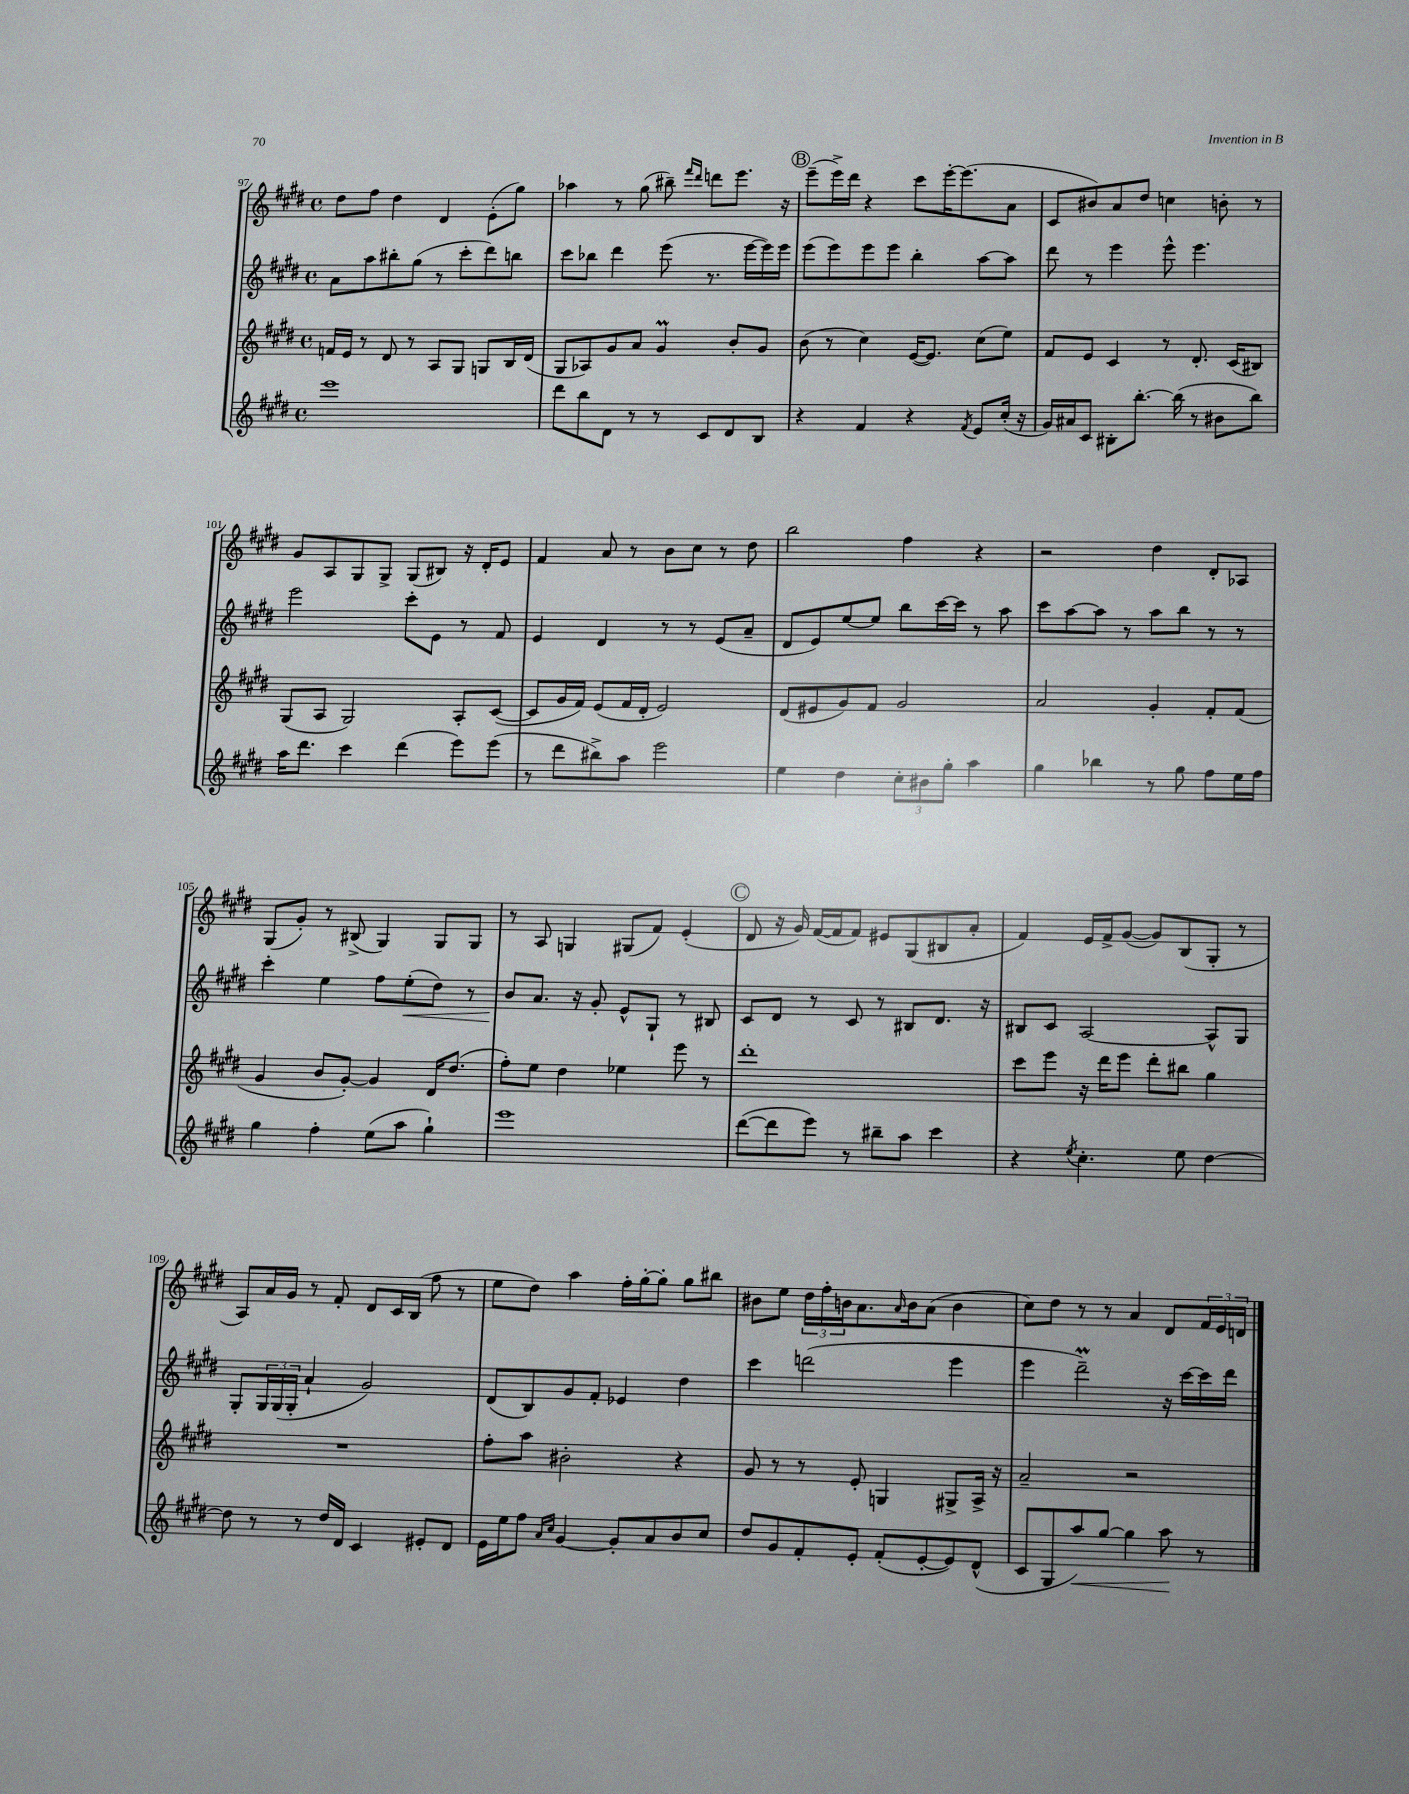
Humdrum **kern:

**kern	**kern	**kern	**kern
*staff4	*staff3	*staff2	*staff1
*clefG2	*clefG2	*clefG2	*clefG2
*k[f#c#g#d#]	*k[f#c#g#d#]	*k[f#c#g#d#]	*k[f#c#g#d#]
*M4/4	*M4/4	*M4/4	*M4/4
*met(c)	*met(c)	*met(c)	*met(c)
1eee	16f/LL	8a\L	8dd#\L
.	16e/JJ	.	.
.	8r	8aa\	8ff#\J
.	8d#/	8bb#'\	4dd#\
.	8r	(8gg#\J	.
.	8A/L	8r	4d#/
.	8G#/J	8ccc#'\L	.
.	8G/L	8ddd#\)	(8e'\L
.	16B/L	8bb\J	8gg#\J)
.	(16d#/JJ	.	.
=	=	=	=
8ddd#\L	8G#/L	8ccc#\L	4aa-\
8bb\	8A-/)	8bb-\J	.
8d#\J	8g#/	4ddd#\	8r
8r	8a/J	.	(8gg#\
8r	4g#/	(8eee\	8bb#~\)
.	.	.	16qqfff#/LL
.	.	.	16qqddd#/JJ
8c#/L	.	8.r	8ddd\L
8d#/	8b'/L	.	8.eee\J
.	.	[16eee\LL	.
8B/J	8g#/J	16eee\])	.
.	.	16eee\JJ	16r
=	=	=	=
4r	(8b\	(8eee\L	(8eee~\L
.	8r	8eee\)	16eee^\L)
.	.	.	16ddd#\JJ
4f#/	4cc#\)	8eee\	4r
.	.	8eee\J	.
4r	([16e/LK	4bb'\	8ccc#\L
.	8.e/]J)	.	.
.	.	.	[16eee'\K
.	.	.	(8.eee\]
8qf#/	.	.	.
8e/L	(8cc#\L	[8aa\L	.
(16cc#'/Jk	8ee\J)	8aa\]J	8a\J
16r	.	.	.
=	=	=	=
16g#/LL)	8f#/L	8ddd#\	8c#/L
16a#/J	.	.	.
8c#/J	8e/J	8r	8b#/)
8B#'\L	4c#/	4eee\	8a/
[8.bb'\J	.	.	8dd#/J
.	8r	8eee^^\	4cc\
(16bb\]	.	.	.
8r	8.d#'/	4.eee\	.
8b#\L	.	.	8b'\
.	(16c#/LK	.	.
8bb\J)	8B#/J)	.	8r
=	=	=	=
16aa\LK	(8G#/L	2eee\	8g#/L
8.ddd#\J	.	.	.
.	8A/J	.	8A/
4ccc#\	2G#/)	.	8G#/
.	.	.	8G#^/J
(4ddd#\	.	8ccc#'\L	(8G#/L
.	.	8e\J	8B#/J)
8eee\L)	8A'/L	8r	16r
.	.	.	16d#'/LK
(8eee\J	([8c#/J	8f#/	8e/J
=	=	=	=
8r	8c#/]L	4e/	4f#/
8ddd#\L	16g#/L	.	.
.	16f#/JJ)	.	.
8bb#^\)	(8e/L	4d#/	8a/
8aa\J	16f#/L	.	8r
.	16d#'/JJ	.	.
2eee\	2e/)	8r	8b\L
.	.	8r	8cc#\J
.	.	(8e/L	8r
.	.	8a~/J	8dd#\
=	=	=	=
4ee\	(8d#/L	8d#/L	2bb\
.	8e#/	8e/)	.
4dd#\	8g#/)	[8ee/	.
.	8f#/J	8ee/]J	.
12cc#'\L	2g#/	8bb\L	4ff#\
12b#\	.	.	.
.	.	[16ccc#\L	.
12gg#'\J	.	.	.
.	.	16ccc#\]JJ	.
4aa\	.	8r	4r
.	.	8aa\	.
=	=	=	=
4gg#\	2a/	8ccc#\L	2r
.	.	[8aa\	.
4bb-\	.	8aa\]J	.
.	.	8r	.
8r	4g#'/	8aa\L	4dd#\
8gg#\	.	8bb\J	.
8ff#\L	8f#'/L	8r	8d#'/L
16ee\L	(8f#/J	8r	8A-/J
16ff#\JJ	.	.	.
=	=	=	=
4gg#\	4g#/	4ccc#'\	(8G#/L
.	.	.	8g#'/J)
4ff#'\	8b/L	4ee\	8r
.	[8g#'/J)	.	(8B#^/
(8ee\L	4g#/]	8ff#\L	4G#/)
8aa\J	.	(8ee'\	.
4gg#`\)	16d#/LK	8dd#\J)	8G#/L
.	(8.dd#/J	.	.
.	.	8r	8G#/J
=	=	=	=
1eee	8ff#'\L)	8b/L	8r
.	8ee\J	8.a/J	8A/
.	4dd#\	.	4G/
.	.	16r	.
.	.	8g#'/	.
.	4ee-\	8e^^/L	(8G#/L
.	.	8G#`/J	8f#/J)
.	8eee\	8r	(4e'/
.	8r	8B#/	.
=	=	=	=
([8ddd#\L	1ddd#'	8c#/L	8d#/
8ddd#\]	.	8d#/J	16r
.	.	.	16g#/)
8eee\J)	.	8r	([16f#/LL
.	.	.	16f#/]J
8r	.	8c#/	8f#/J)
8bb#~\L	.	8r	8e#/L
8aa\J	.	8B#/L	(8G#/
4ccc#\	.	8.d#/J	8B#/
.	.	.	8a'/J
.	.	16r	.
=	=	=	=
4r	8ccc#\L	8B#/L	4f#/)
.	8eee\J	8c#/J	.
8qee/	.	.	.
4.cc#'\	16r	[2A/	16e/LL
.	16ddd#\LK	.	16f#^/J
.	8eee\J	.	([8g#/J
.	8ddd#'\L	.	8g#/]L)
8ee\	8bb#\J	.	(8B/
[4dd#\	4gg#\	8A^^/]L	8G#'/J
.	.	8G#/J	8r
=	=	=	=
8dd#\]	1r	8G#'/L	8A/L)
8r	.	24G#/L	16a/L
.	.	(24G#/	.
.	.	.	16g#/JJ
.	.	24G#'/JJ	.
8r	.	4a`/	8r
16dd#/LL	.	.	8f#'/
16d#/JJ	.	.	.
4c#/	.	2g#/)	8d#/L
.	.	.	16c#/L
.	.	.	(16B/JJ
8e#'/L	.	.	8ff#\
8d#/J	.	.	8r
=	=	=	=
16e\LL	8ff#'\L	(8d#/L	8ee\L
16ee\J	.	.	.
8ff#\J	8aa\J	8B/)	8dd#\J)
16qqa/LL	.	.	.
16qqcc#/JJ	.	.	.
[4g#/	2b#'\	8g#/	4aa\
.	.	8f#'/J	.
8g#'/]L	.	4e-/	16ff#'\LL
.	.	.	[16gg#'\J
8a/	.	.	8gg#'\]J
8b/	4r	4dd#\	8gg#\L
8cc#/J	.	.	8bb#\J
=	=	=	=
8dd#/L	8g#/	4ccc#\	8b#\L
8g#/	8r	.	8ee\J
8f#'/	8r	(2ddd\	24dd#\LL
.	.	.	24ff#'\
.	.	.	24b\J
8e'/J	8e'/	.	8.a\
(8f#'/L	4G/	.	.
.	.	.	16qqa/
.	.	.	16b\k
[8e'/	.	.	(8a\J
8e/])	8G#^/L	4eee\	4b\
(8d#^^/J	16A^/Jk	.	.
.	16r	.	.
=	=	=	=
8c#/L	2a~/	4eee\	8cc#\L)
8G#/	.	.	8dd#\J
8aa/)	.	2ddd#~\)	8r
[8gg#/J	.	.	8r
4gg#\]	2r	.	4a/
8aa\	.	16r	8d#/L
.	.	[16ccc#\LL	.
8r	.	16ccc#\]	24f#/L
.	.	.	24e/
.	.	16ddd#\JJ	.
.	.	.	24d/JJ
==	==	==	==
*-	*-	*-	*-
